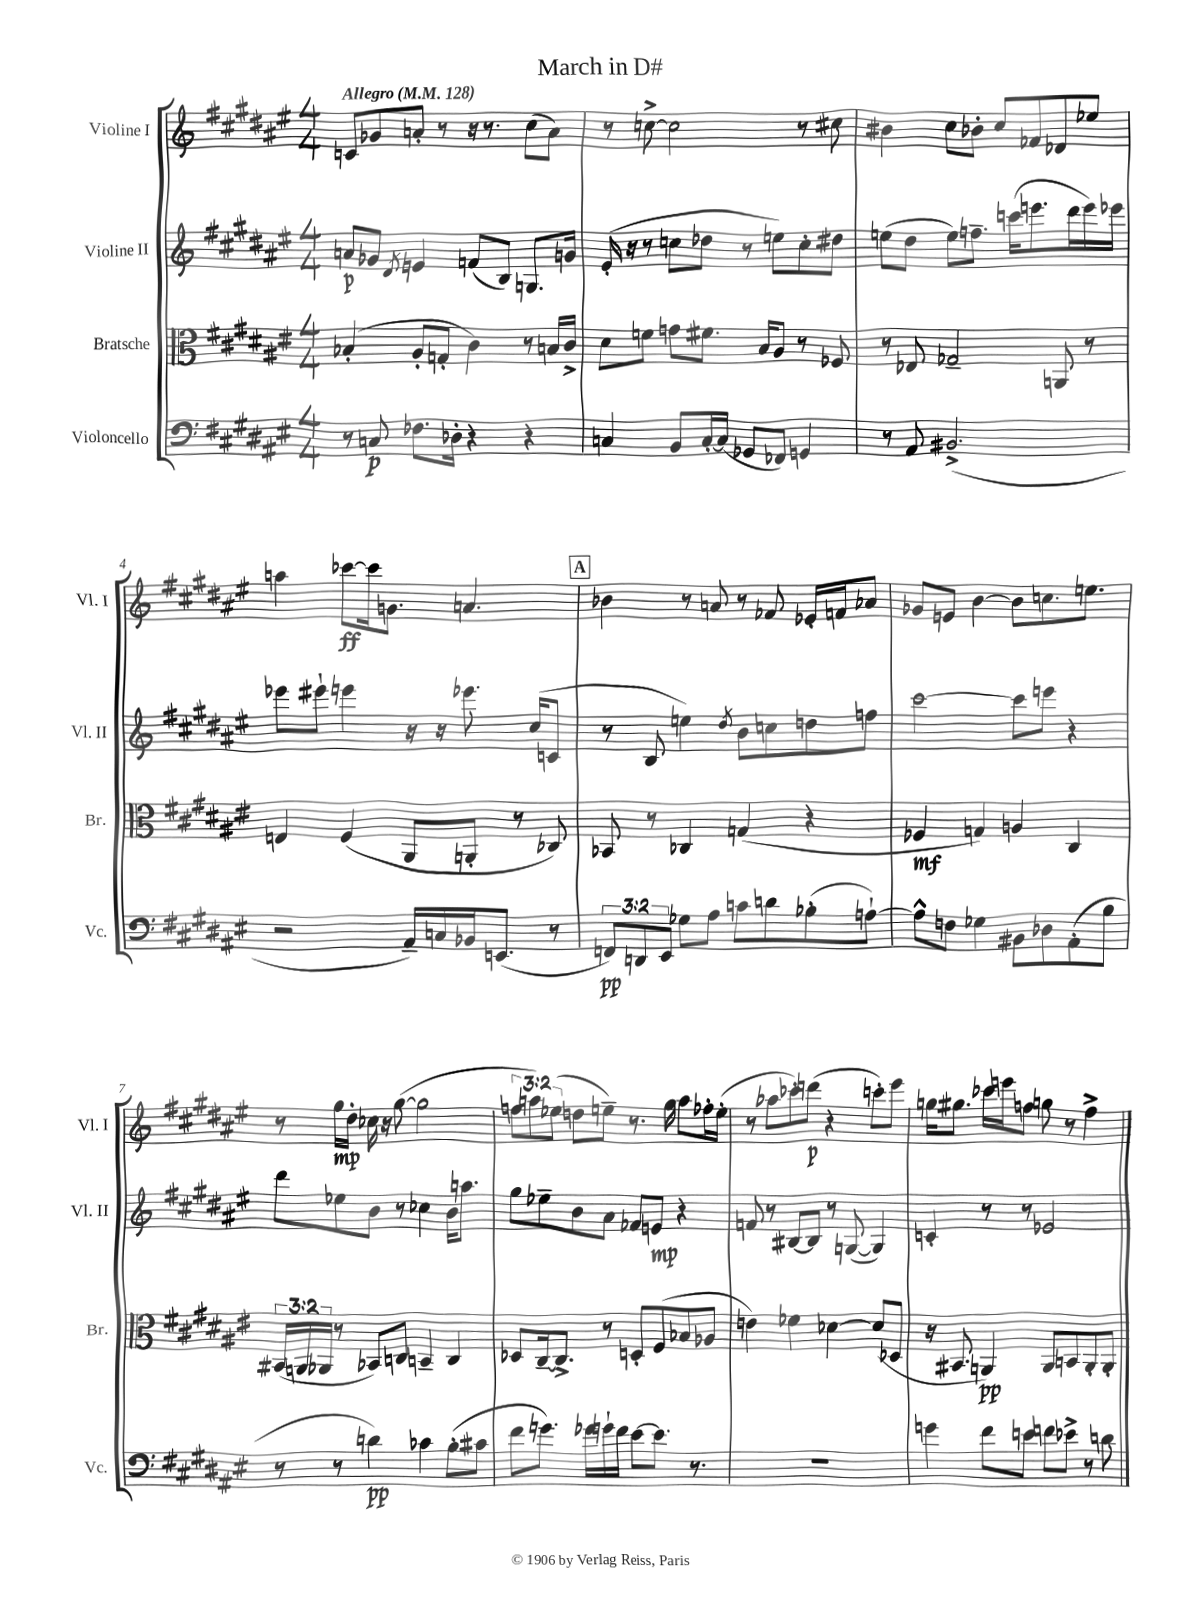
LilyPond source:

\header { title = "March in D#" }
<<
\new StaffGroup <<
\new Staff = "s0" \with { instrumentName = "Violine I" shortInstrumentName = "Vl. I" } {
    \clef treble \key fis \major \numericTimeSignature \time 4/4 \override Staff.TupletNumber.text = #tuplet-number::calc-fraction-text \tempo "Allegro" 4 = 128
    c'8 ges'8 a'8-. r8 r16 r8. cis''8( a'8) |
    r8 c''8~-> c''2 r8 cis''8 |
    bis'4 cis''8 bes'8-. cis''8 fes'8 des'8 ees''8 |
    a''4 ces'''8~\ff ces'''16 g'8. a'4. |
    \mark \markup { \box "A" } bes'4 r8 a'8 r8 fes'8 ees'16-. f'16 aes'8 |
    ges'8 e'8 b'4~ b'8 c''8. e''8. |
    r8 gis''16\mp dis''16-. ces''16 r16 gis''8~( gis''2 |
    \tuplet 3/2 { f''8 a''8) ees''8( } d''8 e''8--) r8. gis''16 a''8 fes''16-. e''16-.( |
    r8 aes''8 ces'''8-.) d'''8\p( r4 c'''8-.) eis'''8 |
    g''16 gis''8. ces'''16 e'''16 f''8 g''8 r8 f''4-> \bar "|." |
}
\new Staff = "s1" \with { instrumentName = "Violine II" shortInstrumentName = "Vl. II" } {
    \clef treble \key fis \major \numericTimeSignature \time 4/4
    a'8\p ges'8 \acciaccatura { dis'8 } e'4 f'8( b8) g8. g'16 |
    eis'16-.( r16 r8 c''8 des''8 r8 e''8) c''8-. dis''8 |
    e''8( dis''8 e''8) f''8.-- c'''16( e'''8. dis'''16 e'''16) ees'''16 |
    ees'''8 eis'''8-! e'''4 r16 r16 ees'''8. cis''16( c'8 |
    \mark \markup { \box "A" } r8 b8 e''4) \acciaccatura { dis''8 } b'8 c''8 d''8 f''8 |
    cis'''2~ cis'''8 e'''8 r4 |
    dis'''8 ees''8 b'8 r8 ces''4 b'16 a''8. |
    gis''8 ees''8-- b'8 ais'8 fes'8 e'8\mp r4 |
    f'8 r8 bis8~ bis8 r8 g8~( g4) |
    c'4-. r8 r8 ees'2 \bar "|." |
}
\new Staff = "s2" \with { instrumentName = "Bratsche" shortInstrumentName = "Br." } {
    \clef alto \key fis \major \numericTimeSignature \time 4/4 \override Staff.TupletNumber.text = #tuplet-number::calc-fraction-text
    bes4-.( ais8-. g8-. cis'4) r8 b16 cis'16-> |
    dis'8 f'8 g'8 fis'8. b16 ais8 r8 fes8 |
    r8 ees8 ges2-- a,8 r8 |
    e4 fis4( ais,8 a,8-. r8 ces8) |
    \mark \markup { \box "A" } bes,8 r8 ces4 g4( r4 |
    fes4\mf g4) a4 cis4 |
    \tuplet 3/2 { bis,16( a,16 aes,16 } r8 bes,8) c8 b,4-- c4 |
    des8 cis16~-- cis8.-> r8 d8-. fis8( bes8 aes8 |
    e'4) fes'4 des'4~ des'8( des8 |
    r16 bis,8. a,4\pp) a,8 b,8 a,8-. a,8-. \bar "|." |
}
\new Staff = "s3" \with { instrumentName = "Violoncello" shortInstrumentName = "Vc." } {
    \clef bass \key fis \major \numericTimeSignature \time 4/4 \override Staff.TupletNumber.text = #tuplet-number::calc-fraction-text
    r8 c8\p fes8. des16-. r4 r4 |
    c4 b,8 c16~-. c16( ges,8 fes,8) g,4 |
    r8 ais,8 bis,2.->( |
    r2 ais,16--) c16 bes,16 e,8.( r8 |
    \mark \markup { \box "A" } \tuplet 3/2 { f,8\pp) d,8 eis,8 } ges8 ais8 c'8 d'8 bes8-.( a8~-!) |
    a8-^ f8 ges4 bis,8 des8 ais,8-.( b8 |
    r8 r8 d'4\pp) ces'4 b8-.( cis'8 |
    fis'8 g'8.) ges'16 g'16-! fis'16 eis'8~ eis'8. r8. |
    r1 |
    g'4 fis'8 e'8 f'8 ees'8-> r8 d'8 \bar "|." |
}
>>
>>
